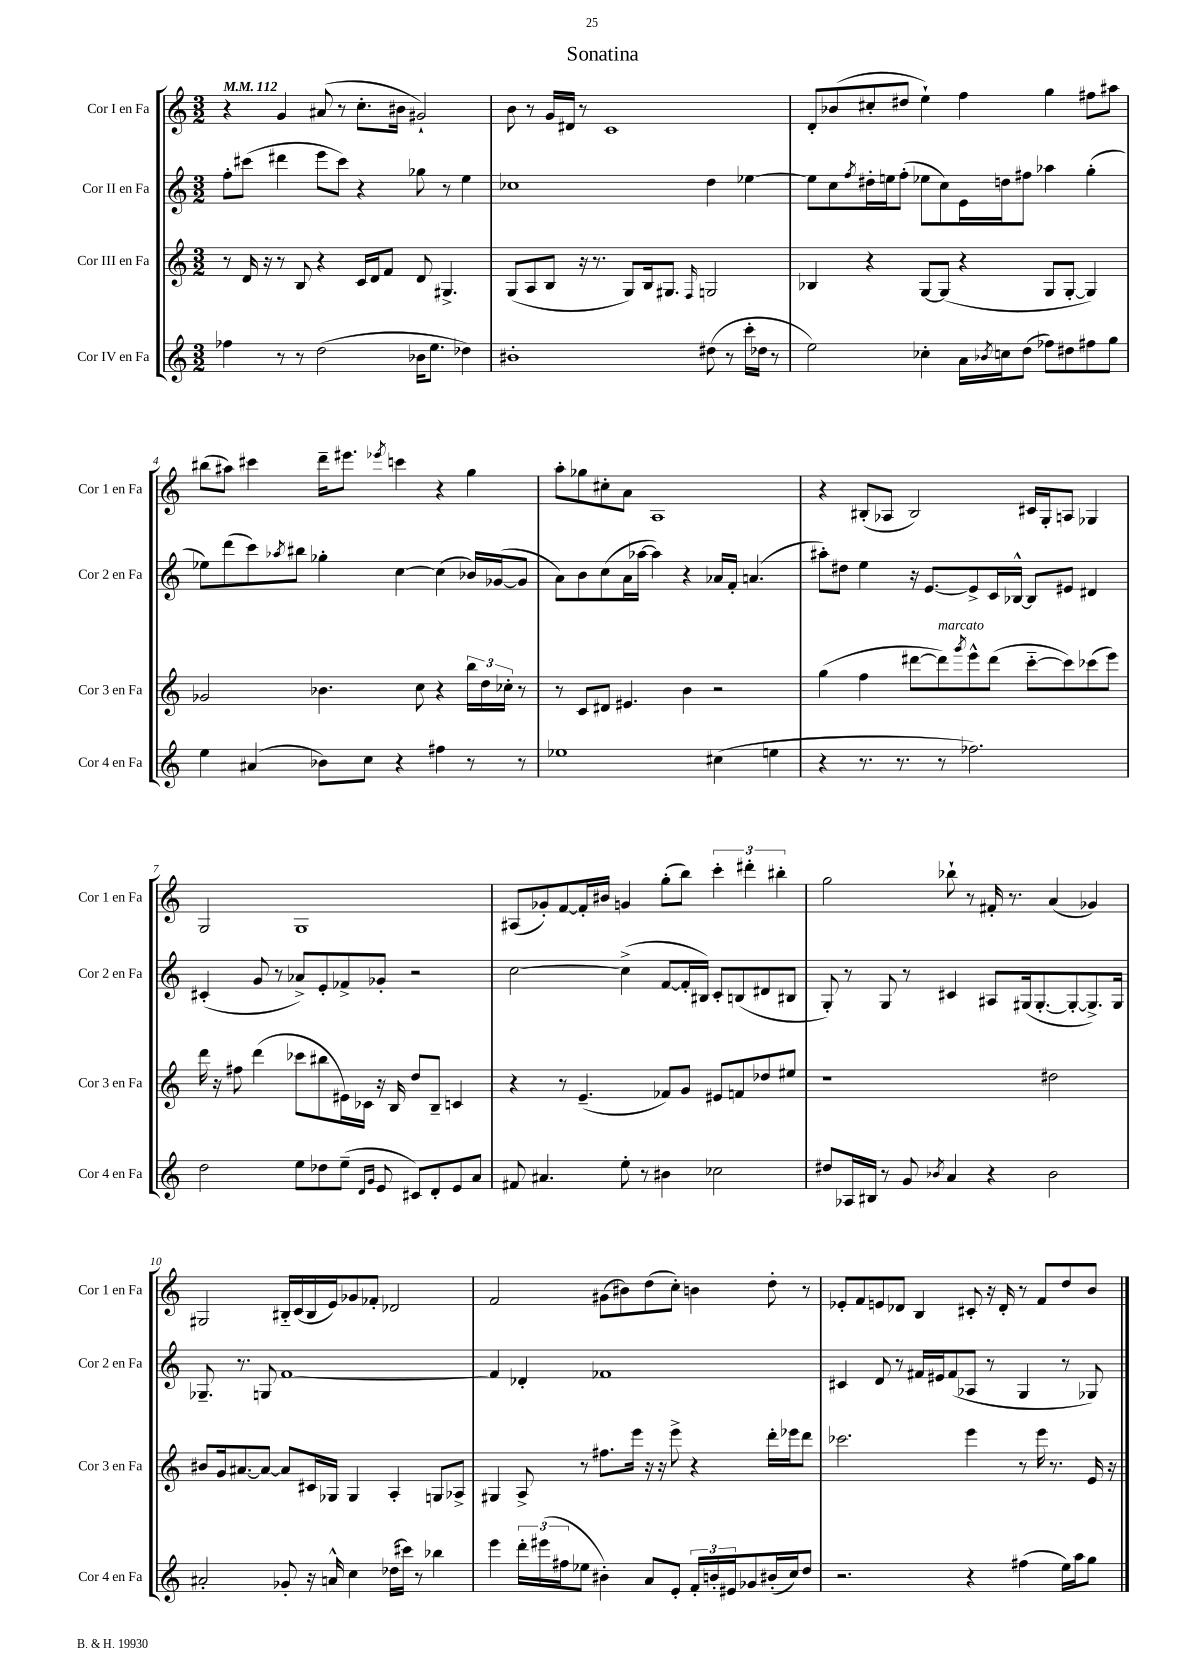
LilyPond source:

\header { title = "Sonatina" }
<<
\new StaffGroup <<
\new Staff = "s0" \with { instrumentName = "Cor I en Fa" shortInstrumentName = "Cor 1 en Fa" } {
    \clef treble \key c \major \numericTimeSignature \time 3/2 \tempo 4 = 112
    r4 g'4 ais'8( r8 c''8.-. bis'16 gis'2-!) |
    b'8 r8 g'16 dis'16 r8 c'1 |
    d'8-. bes'8( cis''8-. dis''8 e''4-!) f''4 g''4 fis''8 ais''8 |
    bis''8( ais''8) cis'''4 d'''16-- eis'''8. \acciaccatura { ees'''8 } c'''4 r4 g''4 |
    a''8-. ges''8 cis''8-. a'8 a1 |
    r4 bis8-.( aes8 bis2) cis'16 g16-. a8 ges4 |
    g2 g1 |
    ais8( ges'8-.) f'8~ f'16-. bis'16 g'4 g''8-.( b''8) \tuplet 3/2 { c'''4-. dis'''4-. bis''4-. } |
    g''2 bes''8-! r8 fis'16-. r8. a'4( ges'4) |
    gis2 bis16-_ c'16( bis16 e'16) ges'8 fes'8-. des'2 |
    f'2 gis'8( bis'8) d''8( c''8-.) b'4 d''8-. r8 |
    ees'8-. f'8 e'8 des'8 b4 cis'8-. r16 des'16-. r8 f'8 d''8 b'8 \bar "|." |
}
\new Staff = "s1" \with { instrumentName = "Cor II en Fa" shortInstrumentName = "Cor 2 en Fa" } {
    \clef treble \key c \major \numericTimeSignature \time 3/2
    f''8-. cis'''8( dis'''4 e'''8 cis'''8) r4 ges''8 r8 e''4 |
    ces''1 d''4 ees''4~ |
    ees''8 c''8 \acciaccatura { f''8 } dis''16-. e''16 f''8-.( ees''8 c''8) e'16 d''16 fis''8 aes''4 g''4-.( |
    ees''8) d'''8( c'''8) \acciaccatura { aes''8 } bis''8 ges''4-. c''4~ c''4( bes'16) ges'16~( ges'8 |
    a'8) b'8 c''8( a'16 aes''16~ aes''4) r4 aes'16 f'16-. a'4.( |
    ais''8-.) dis''8 e''4 r16 e'8.~ e'8-> c'16 bes16~-^ bes8 eis'8 dis'4 |
    cis'4-.( g'8 r8 aes'8->) e'8-. fes'8-> ges'8-. r2 |
    c''2~ c''4->( f'8~ f'16-. bis16) c'8-. b8( dis'8 bis8 |
    g8-.) r8 g8 r8 cis'4 ais8 gis16( gis8.~-. gis8~-. gis8.->) gis16 |
    ges8.-- r8. g8 f'1~ |
    f'4 des'4-. fes'1 |
    cis'4 d'8 r8 fis'16 eis'16 fis'8( aes8 r8 g4 r8 ges8) \bar "|." |
}
\new Staff = "s2" \with { instrumentName = "Cor III en Fa" shortInstrumentName = "Cor 3 en Fa" } {
    \clef treble \key c \major \numericTimeSignature \time 3/2
    r8 d'16 r16 r8 b8 r4 c'16 d'16 f'8 d'8 gis4.-> |
    g8( a8 b8 r16 r8. g8) b16 gis8. \grace { f16 } g2 |
    bes4 r4 g8~ g8( r4 g8 g8~-. g4) |
    ges'2 bes'4. c''8 r4 \tuplet 3/2 { b''16 d''16 ces''16-. } r8 |
    r8 c'8 dis'8 eis'4. b'4 r2 |
    g''4( f''4 dis'''8~ dis'''8^\markup { \italic "marcato" }) \acciaccatura { g'''8 } e'''8-^ dis'''8( c'''8~-_ c'''8) ces'''8( e'''8) |
    d'''16 r16 fis''8 d'''4( ces'''8 bis''8 eis'16) ces'16 r16 b16 d''8 b8-- c'4 |
    r4 r8 e'4.--( fes'8) g'8 eis'8 f'8 des''8 eis''8 |
    r1 dis''2 |
    bis'8 g'16 ais'8.~ ais'8~ ais'8 cis'16 ges16 ges4 a4-. g8 aes8-> |
    gis4 a8-> r8 fis''8. e'''16 r16 r16 e'''8-> r4 d'''16-. ees'''16 d'''8 |
    ces'''2. e'''4 r8 e'''16 r8. e'16 r16 \bar "|." |
}
\new Staff = "s3" \with { instrumentName = "Cor IV en Fa" shortInstrumentName = "Cor 4 en Fa" } {
    \clef treble \key c \major \numericTimeSignature \time 3/2
    fes''4 r8 r8 d''2( bes'16 e''8. des''4) |
    bis'1-. dis''8( r8 c'''16-. des''16 r8 |
    e''2) ces''4-. a'16 \acciaccatura { bes'8 } c''16 d''8( fes''8) dis''8 fis''8 g''8 |
    e''4 ais'4( bes'8) c''8 r4 fis''4 r8 r8 |
    ees''1 cis''4( e''4 |
    r4 r8. r8. r8 fes''2.) |
    d''2 e''8 des''8 e''8--( \grace { d'16 g'16 } e'8 cis'8) d'8-. e'8 a'8 |
    fis'8 ais'4. e''8-. r8 bis'4 ces''2 |
    dis''8 aes16 bis16 r8 g'8 \acciaccatura { bes'8 } a'4 r4 bes'2 |
    ais'2-. ges'8-. r16 a'16-^ c''4 des''16( cis'''16) r8 bes''4 |
    e'''4 \tuplet 3/2 { d'''16-. eis'''16( fis''16 } ees''8 bis'4-.) a'8 e'8-. \tuplet 3/2 { f'16-. b'16-. eis'16 } ges'8 bis'16-.( c''16) d''8 |
    r2. r4 fis''4( e''16) a''16 g''8 \bar "|." |
}
>>
>>
